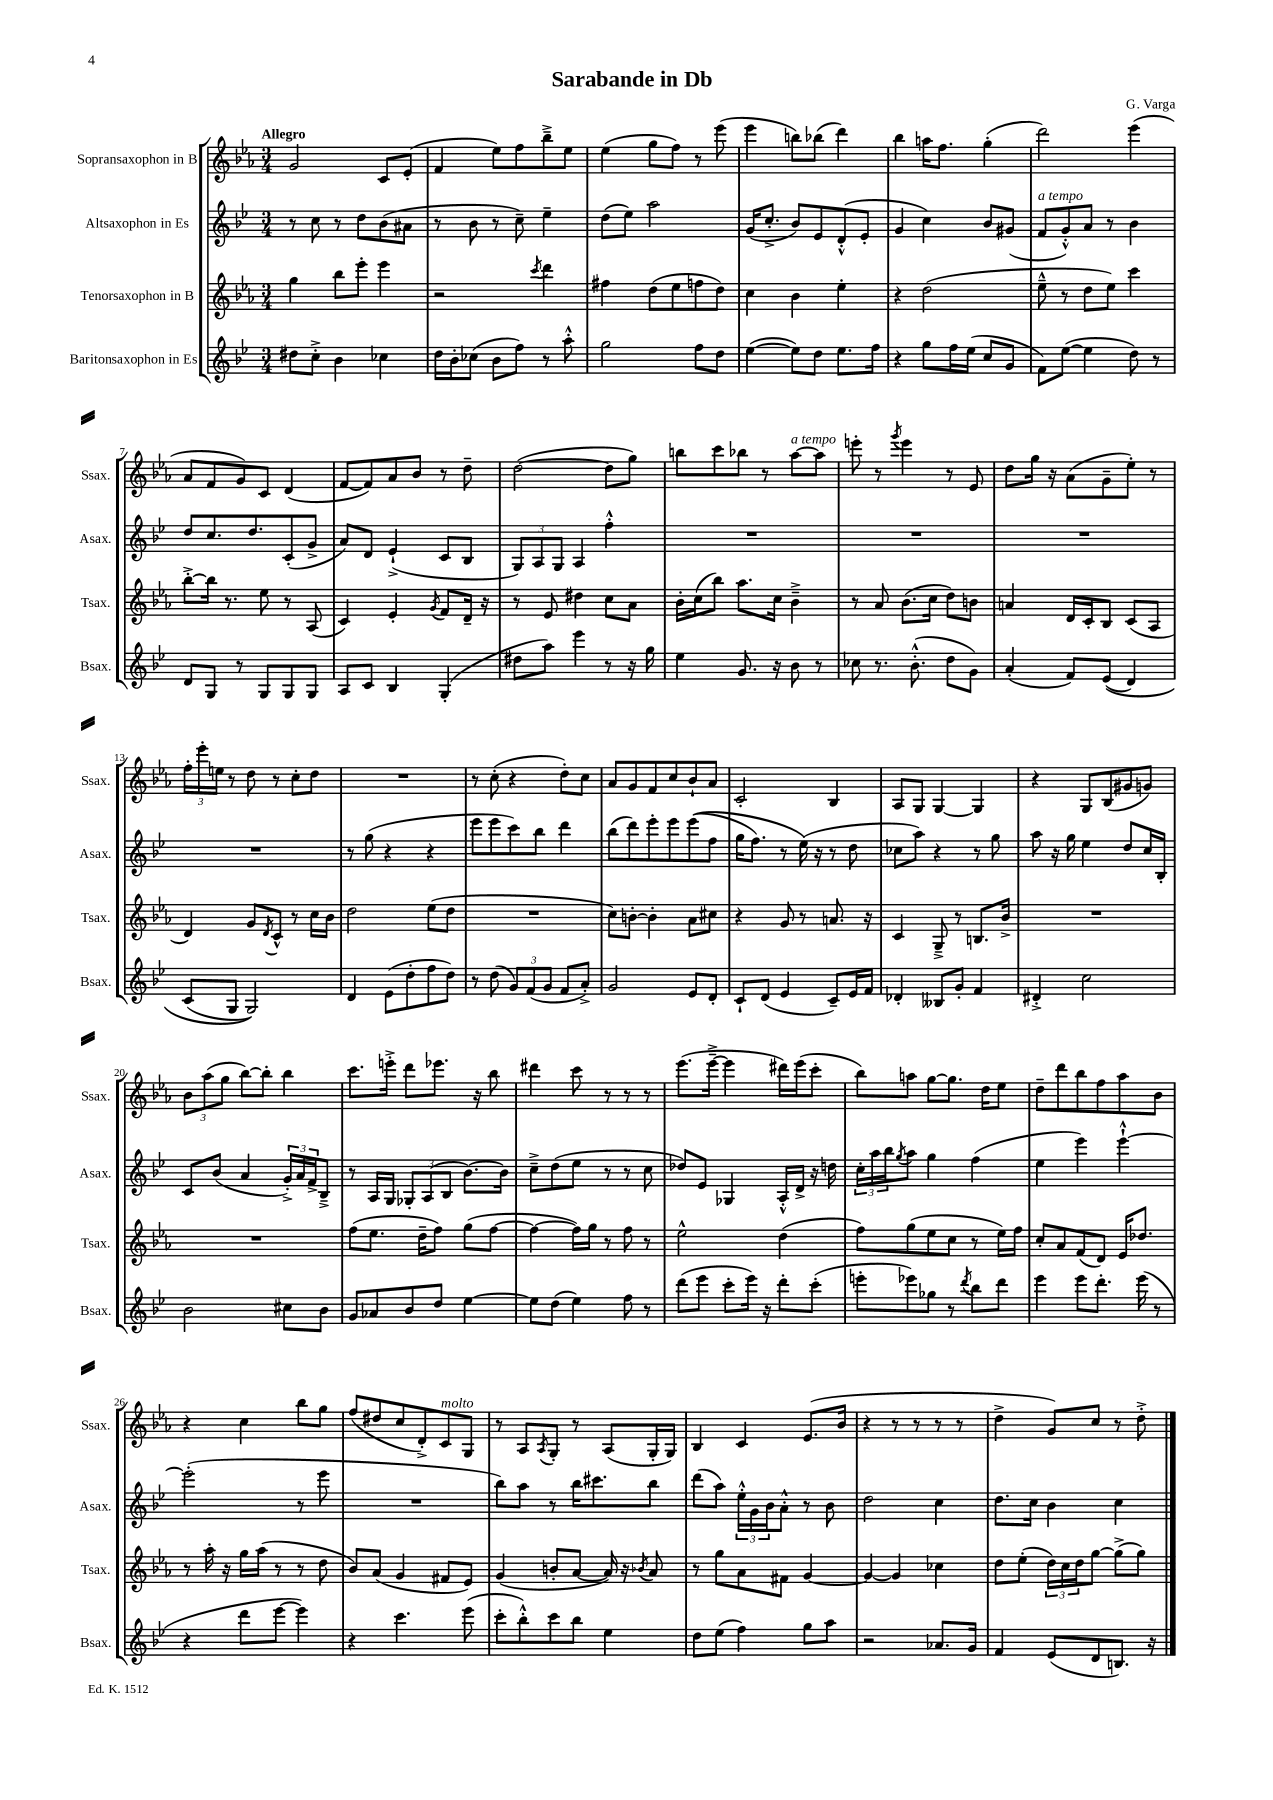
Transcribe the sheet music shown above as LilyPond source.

\header { title = "Sarabande in Db" composer = "G. Varga" }
<<
\new StaffGroup <<
\new Staff = "s0" \with { instrumentName = "Sopransaxophon in B" shortInstrumentName = "Ssax." } {
    \clef treble \key ees \major \numericTimeSignature \time 3/4 \tempo "Allegro"
    g'2 c'8 ees'8-.( |
    f'4 ees''8) f''8 bes''8---> ees''8 |
    ees''4( g''8 f''8) r8 ees'''8( |
    ees'''4 b''8) bes''8( d'''4) |
    bes''4 a''16 f''8. g''4-.( |
    d'''2) ees'''4( |
    aes'8 f'8 g'8) c'8 d'4( |
    f'8~ f'8) aes'8 bes'8 r8 d''8-- |
    d''2~( d''8 g''8) |
    b''8 c'''8 bes''8 r8 aes''8~^\markup { \italic "a tempo" } aes''8 |
    e'''8-. r8 \acciaccatura { g'''8 } e'''4 r8 ees'8 |
    d''8 g''16 r16 aes'8( g'8-- ees''8-.) r8 |
    \tuplet 3/2 { f''16-. ees'''16-. e''16 } r8 d''8 r8 c''8-. d''8 |
    R2. |
    r8 c''8-.( r4 d''8-.) c''8 |
    aes'8 g'8 f'8 c''8 bes'8-! aes'8 |
    c'2-. bes4 |
    aes8 g8 g4~ g4 |
    r4 g8 bes8( gis'8 g'8) |
    \tuplet 3/2 { bes'8 aes''8( g''8 } bes''8~) bes''8-. bes''4 |
    c'''8. e'''16-.-> d'''8 ees'''8. r16 bes''8 |
    dis'''4 c'''8 r8 r8 r8 |
    ees'''8.( ees'''16~---> ees'''4 dis'''16) ees'''16( c'''8-. |
    bes''8) a''8 g''8~ g''8. d''16 ees''8 |
    d''8-- d'''8 bes''8 f''8 aes''8 bes'8 |
    r4 c''4 bes''8 g''8 |
    f''8( dis''8 c''8 d'8-.->) c'8^\markup { \italic "molto" } g8 |
    r8 aes8 \acciaccatura { aes8 } g8-. r8 aes8( g16-. g16) |
    bes4 c'4 ees'8.( bes'16 |
    r4 r8 r8 r8 r8 |
    d''4-> g'8) c''8 r8 d''8-.-> \bar "|." |
}
\new Staff = "s1" \with { instrumentName = "Altsaxophon in Es" shortInstrumentName = "Asax." } {
    \clef treble \key bes \major \numericTimeSignature \time 3/4
    r8 c''8 r8 d''8 bes'8( ais'8 |
    r8 bes'8 r8 c''8--) ees''4-- |
    d''8( ees''8) a''2 |
    g'16( c''8.-.-> bes'8) ees'8 d'8-.-^( ees'8-. |
    g'4 c''4) bes'8 gis'8( |
    f'8^\markup { \italic "a tempo" } g'8-.-^) a'8 r8 bes'4 |
    d''8 c''8. d''8. c'8-.( g'8-> |
    a'8) d'8 ees'4-!->( c'8 bes8 |
    \tuplet 3/2 { g8) a8 g8 } a4 f''4-.-^ |
    R2. |
    R2. |
    R2. |
    R2. |
    r8 g''8( r4 r4 |
    ees'''8 ees'''8 c'''8) bes''8 d'''4 |
    bes''8( d'''8) ees'''8-. ees'''8 ees'''8(\( f''8 |
    g''16 f''8.) r8 ees''16(\) r16 r8 d''8 |
    ces''8 a''8) r4 r8 g''8 |
    a''8 r16 g''16 ees''4 d''8 c''16 bes16-. |
    c'8 bes'8( a'4 \tuplet 3/2 { g'16-.->) a'16 f'16-> } bes8---> |
    r8 a16 g16 \tuplet 3/2 { ges8-. a8( bes8 } bes'8.~) bes'16 |
    c''8---> d''8( ees''8 r8 r8 c''8 |
    des''8) ees'8 ges4 a16-.-^ d'16-> r16 d''16 |
    \tuplet 3/2 { c''16-. a''16 bes''16 } \acciaccatura { g''8 } a''8 g''4 f''4( |
    ees''4 ees'''4) ees'''4~-!-^ |
    ees'''2-.( r8 ees'''8 |
    R2. |
    bes''8) a''8 r8 bes''16 cis'''8. bes''8 |
    d'''8( a''8) \tuplet 3/2 { ees''16-.-^ g'16 bes'16 } a'8-.-^ r8 bes'8 |
    d''2 c''4 |
    d''8. c''16 bes'4 c''4 \bar "|." |
}
\new Staff = "s2" \with { instrumentName = "Tenorsaxophon in B" shortInstrumentName = "Tsax." } {
    \clef treble \key ees \major \numericTimeSignature \time 3/4
    g''4 bes''8 ees'''8-. ees'''4 |
    r2 \acciaccatura { c'''8 } d'''4 |
    fis''4 d''8( ees''8 f''8 d''8) |
    c''4 bes'4 ees''4-. |
    r4 d''2( |
    ees''8---^ r8 d''8 ees''8) c'''4 |
    bes''8~-.-> bes''16 r8. ees''8 r8 aes8( |
    c'4) ees'4-. \acciaccatura { g'8 } f'8 d'16-- r16 |
    r8 ees'8 dis''4 c''8 aes'8 |
    bes'16-. c''16( bes''8) aes''8. c''16 bes'4---> |
    r8 aes'8 bes'8.( c''16 d''8) b'8 |
    a'4 d'16 c'16-. bes8 c'8( aes8 |
    d'4) g'8 \acciaccatura { d'8 } c'8-^ r8 c''16 bes'16 |
    d''2 ees''8( d''8 |
    R2. |
    c''8) b'8~-. b'4-. aes'8 cis''8 |
    r4 g'8 r8 a'8. r16 |
    c'4 g8---> r8 b8. bes'16-> |
    R2. |
    R2. |
    f''8( ees''8. d''16-- f''8) g''8( f''8~ |
    f''4~ f''16) g''16 r8 f''8 r8 |
    ees''2-^ d''4( |
    f''8) g''8( ees''8 c''8 r8 ees''16) f''16 |
    c''8-. aes'8 f'8( d'8) ees'16 des''8. |
    r8 aes''16-. r16 g''16 aes''16( r8 r8 d''8 |
    bes'8) aes'8( g'4 fis'8 ees'8) |
    g'4( b'8-. aes'8~ aes'16) r16 \acciaccatura { bes'8 } aes'8 |
    r8 g''8 aes'8 fis'8 g'4~ |
    g'4~ g'4 ces''4 |
    d''8 ees''8-.( \tuplet 3/2 { d''16) c''16 d''16 } g''8~ g''8->( g''8) \bar "|." |
}
\new Staff = "s3" \with { instrumentName = "Baritonsaxophon in Es" shortInstrumentName = "Bsax." } {
    \clef treble \key bes \major \numericTimeSignature \time 3/4
    dis''8 c''8-.-> bes'4 ces''4 |
    d''16 bes'16-. ces''8( bes'8 f''8) r8 a''8-.-^ |
    g''2 f''8 d''8 |
    ees''4~( ees''8) d''8 ees''8. f''16 |
    r4 g''8 f''16 ees''16( c''8 g'8 |
    f'8) ees''8~( ees''4 d''8) r8 |
    d'8 g8 r8 g8 g8 g8 |
    a8 c'8 bes4 g4-.( |
    dis''8 a''8) ees'''4 r8 r16 g''16 |
    ees''4 g'8. r16 bes'8 r8 |
    ces''8 r8. bes'8.-.-^( d''8 g'8) |
    a'4-.( f'8) ees'8(\( d'4) |
    c'8( g8 g2)\) |
    d'4 ees'8( d''8-. f''8 d''8) |
    r8 d''8( \tuplet 3/2 { g'8) f'8( g'8 } f'8 a'8-.->) |
    g'2 ees'8 d'8-. |
    c'8-! d'8( ees'4 c'8--) ees'16 f'16 |
    des'4-. beses8 g'8-. f'4 |
    dis'4-.-> c''2 |
    bes'2 cis''8 bes'8 |
    g'8 aes'8 bes'8 d''8 ees''4~ |
    ees''8 d''8( ees''4) f''8 r8 |
    d'''8( ees'''8 c'''8-. ees'''16) r16 d'''8-. c'''8-.( |
    e'''8-. ees'''8) ges''8 r8 \acciaccatura { d'''8 } bes''8 d'''8 |
    ees'''4 ees'''8 d'''8.-. ees'''16( r8 |
    r4 d'''8 ees'''8~ ees'''4) |
    r4 c'''4. ees'''8( |
    c'''8-. bes''8-.-^) c'''8 bes''8 ees''4 |
    d''8 ees''8( f''4) g''8 a''8 |
    r2 aes'8. g'16 |
    f'4 ees'8( d'8 b8.) r16 \bar "|." |
}
>>
>>
